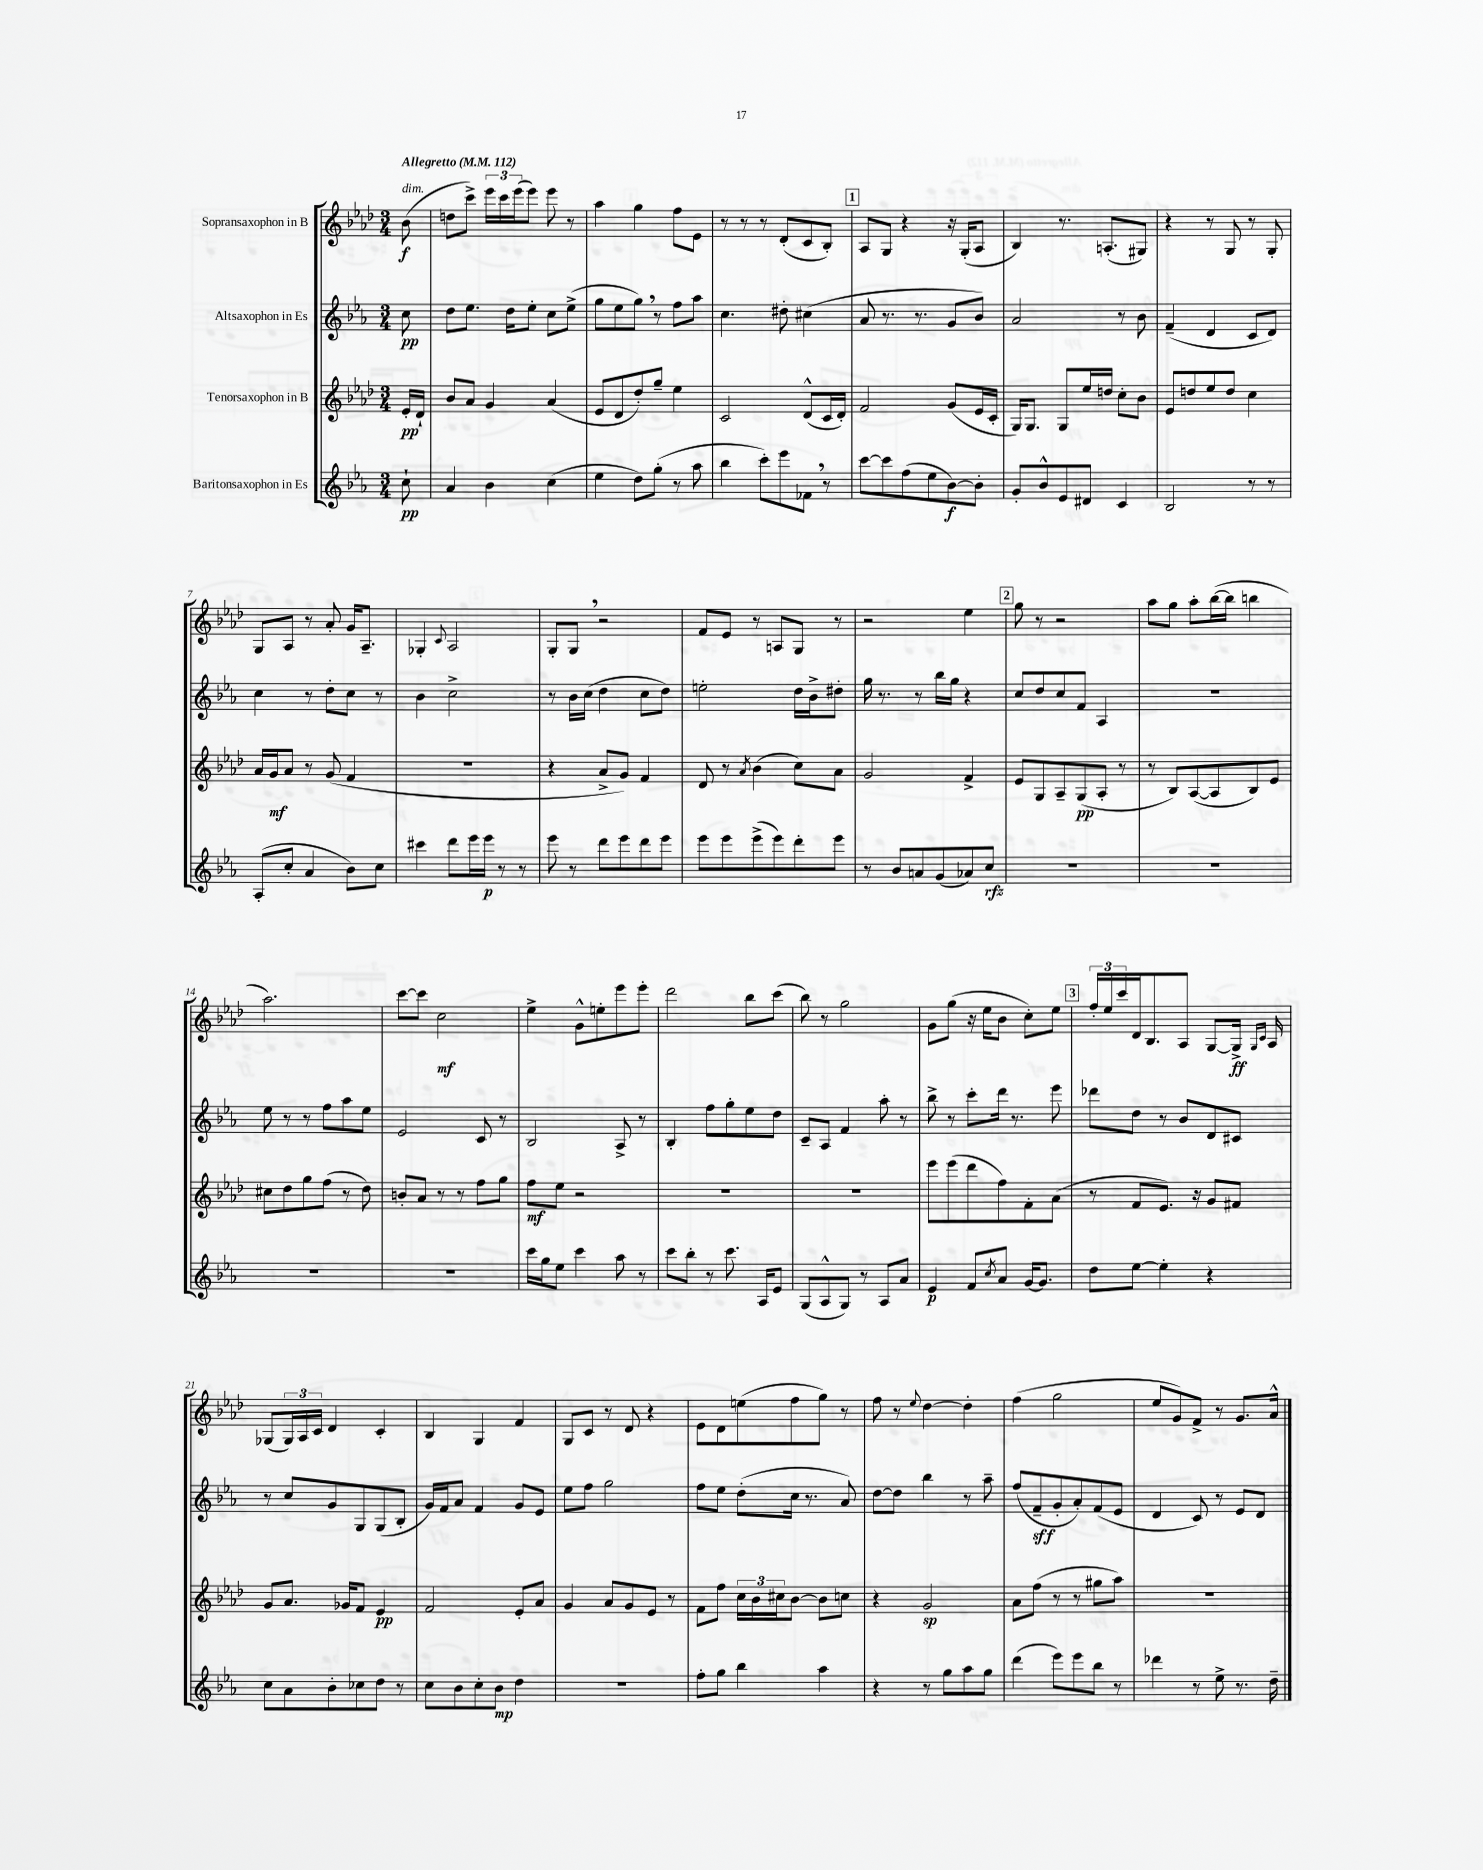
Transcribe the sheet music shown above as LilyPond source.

<<
\new StaffGroup <<
\new Staff = "s0" \with { instrumentName = "Sopransaxophon in B" } {
    \clef treble \key aes \major \numericTimeSignature \time 3/4 \partial 8 \tempo "Allegretto" 4 = 112
    bes'8\f^\markup { \italic "dim." }( |
    d''8 c'''8->) \tuplet 3/2 { ees'''16 c'''16 ees'''16( } ees'''8) ees'''8 r8 |
    aes''4 g''4 f''8 ees'8 |
    r8 r8 r8 des'8-.( c'8 bes8-.) |
    \mark \markup { \box "1" } aes8 g8 r4 r16 g16-.( aes8 |
    bes4) r8. a8.-.( gis8) |
    r4 r8 g8 r8 g8-. |
    g8 aes8 r8 aes'8-. g'16 aes8.-- |
    ges4-. \appoggiatura { c'8 } aes2 |
    g8-. g8 \breathe r2 |
    f'8 ees'8 r8 a8 g8 r8 |
    r2 ees''4 |
    \mark \markup { \box "2" } g''8 r8 r2 |
    aes''8 g''8 aes''8-. bes''16~( bes''16 b''4 |
    aes''2.) |
    c'''8~ c'''8 c''2\mf |
    ees''4-> g'8-^ e''8-. ees'''8 ees'''8-. |
    des'''2 bes''8 c'''8( |
    bes''8) r8 g''2 |
    g'8 g''8( r16 ees''16 bes'8 c''8-.) ees''8 |
    \mark \markup { \box "3" } \tuplet 3/2 { f''16-. ees''16 c'''16 } des'16 bes8. aes8 g8~ g16->\ff \grace { g16 c'16 } aes16 |
    ges8( \tuplet 3/2 { ges16) aes16 c'16 } des'4 c'4-. |
    bes4 g4 f'4 |
    g8 c'8 r8 des'8 r4 |
    ees'8 des'8 e''8( f''8 g''8) r8 |
    f''8 r8 \appoggiatura { ees''8 } des''4~ des''4-. |
    f''4( g''2 |
    ees''8 g'8) f'8-> r8 g'8. aes'16-^ \bar "|." |
}
\new Staff = "s1" \with { instrumentName = "Altsaxophon in Es" } {
    \clef treble \key ees \major \numericTimeSignature \time 3/4 \partial 8
    c''8\pp |
    d''8 ees''8. d''16 ees''8-. c''8 ees''8->( |
    g''8 ees''8 g''8) \breathe r8 f''8 aes''8 |
    c''4. dis''8-. cis''4( |
    \mark \markup { \box "1" } aes'8 r8. r8. g'8 bes'8) |
    aes'2 r8 bes'8 |
    f'4--( d'4 c'8 d'8) |
    c''4 r8 d''8-. c''8 r8 |
    bes'4 c''2-> |
    r8 bes'16 c''16( d''4 c''8 d''8) |
    e''2-. d''16 bes'16-> dis''8-. |
    g''16 r8. r8 bes''16 g''16 r4 |
    \mark \markup { \box "2" } c''8 d''8 c''8 f'8 aes4 |
    R2. |
    ees''8 r8 r8 f''8 aes''8 ees''8 |
    ees'2 c'8 r8 |
    bes2 aes8-> r8 |
    bes4-. f''8 g''8-. ees''8 d''8 |
    c'8-- aes8 f'4 aes''8-. r8 |
    bes''8-> r8 c'''8-. d'''16 r8. ees'''8 |
    \mark \markup { \box "3" } des'''8 d''8 r8 bes'8 d'8 cis'8 |
    r8 c''8 g'8 g8 g8( bes8-. |
    g'16) f'16 aes'8 f'4 g'8 ees'8 |
    ees''8 f''8 g''2 |
    f''8 ees''8 d''8-.( c''16 r8. aes'8) |
    d''8~ d''8 bes''4 r8 aes''8-- |
    f''8( f'8--\sff g'8-. aes'8-.) f'8( ees'8 |
    d'4 c'8) r8 ees'8 d'8 \bar "|." |
}
\new Staff = "s2" \with { instrumentName = "Tenorsaxophon in B" } {
    \clef treble \key aes \major \numericTimeSignature \time 3/4 \partial 8
    ees'16-.\pp des'16-! |
    bes'8 aes'8 g'4 aes'4( |
    ees'8 des'8 des''8-.) g''8-- ees''4 |
    c'2 des'8-^( c'16 des'16-.) |
    \mark \markup { \box "1" } f'2 g'8( ees'16 c'16-. |
    g16) g8. g8 ees''16 d''16 c''8-. bes'8 |
    ees'8 d''8 ees''8 d''8 c''4 |
    aes'16 g'16\mf aes'8 r8 g'8( f'4 |
    R2. |
    r4 aes'8-> g'8) f'4 |
    des'8 r8 \acciaccatura { aes'8 } bes'4( c''8) aes'8 |
    g'2 f'4-> |
    \mark \markup { \box "2" } ees'8 g8 aes8-- g8\pp( aes8-. r8 |
    r8 bes8) aes8~( aes8 bes8) ees'8 |
    cis''8 des''8 g''8 f''8( r8 des''8) |
    b'8-. aes'8 r8 r8 f''8 g''8 |
    f''8\mf ees''8 r2 |
    R2. |
    R2. |
    ees'''8 ees'''8( des'''8 f''8) f'8-. aes'8( |
    \mark \markup { \box "3" } r8 f'8 ees'8.) r16 g'8 fis'8 |
    g'8 aes'8. ges'16 f'8 ees'4\pp |
    f'2 ees'8-. aes'8 |
    g'4 aes'8 g'8 ees'8 r8 |
    f'8 f''8 \tuplet 3/2 { c''16 bes'16 cis''16 } bes'8~ bes'8 c''8 |
    r4 g'2\sp |
    aes'8 f''8( r8 r8 gis''8 aes''8) |
    R2. \bar "|." |
}
\new Staff = "s3" \with { instrumentName = "Baritonsaxophon in Es" } {
    \clef treble \key ees \major \numericTimeSignature \time 3/4 \partial 8
    c''8-!\pp |
    aes'4 bes'4 c''4( |
    ees''4 d''8) g''8-.( r8 aes''8 |
    bes''4 c'''8-.) ees'''8 fes'8 \breathe r8 |
    \mark \markup { \box "1" } c'''8~ c'''8 f''8( ees''8 bes'8~\f) bes'8-. |
    g'8-. bes'8-^ ees'8 dis'8 c'4 |
    bes2 r8 r8 |
    aes8-.( c''8-. aes'4 bes'8) c''8 |
    cis'''4 d'''8 ees'''16 ees'''16\p r8 r8 |
    ees'''8 r8 d'''8 ees'''8 d'''8 ees'''8 |
    ees'''8 ees'''8 ees'''8->( ees'''8) d'''8-. ees'''8 |
    r8 bes'8 a'8 g'8( aes'8) c''8\rfz |
    \mark \markup { \box "2" } R2. |
    R2. |
    R2. |
    R2. |
    c'''16 g''16 ees''8 c'''4 aes''8 r8 |
    c'''8 bes''8-. r8 c'''8. aes16 ees'8 |
    g8( aes8-^ g8) r8 aes8 aes'8 |
    ees'4\p f'8 \acciaccatura { c''8 } aes'8 g'16~ g'8. |
    \mark \markup { \box "3" } d''8 ees''8~ ees''4-. r4 |
    c''8 aes'8 bes'8-. ces''8 d''8 r8 |
    c''8 bes'8 c''8-. bes'8\mp d''4 |
    R2. |
    f''8-. g''8 bes''4 aes''4 |
    r4 r8 g''8 aes''8 g''8 |
    d'''4( ees'''8) ees'''8 bes''8 r8 |
    des'''4 r8 ees''8-> r8. d''16-- \bar "|." |
}
>>
>>
